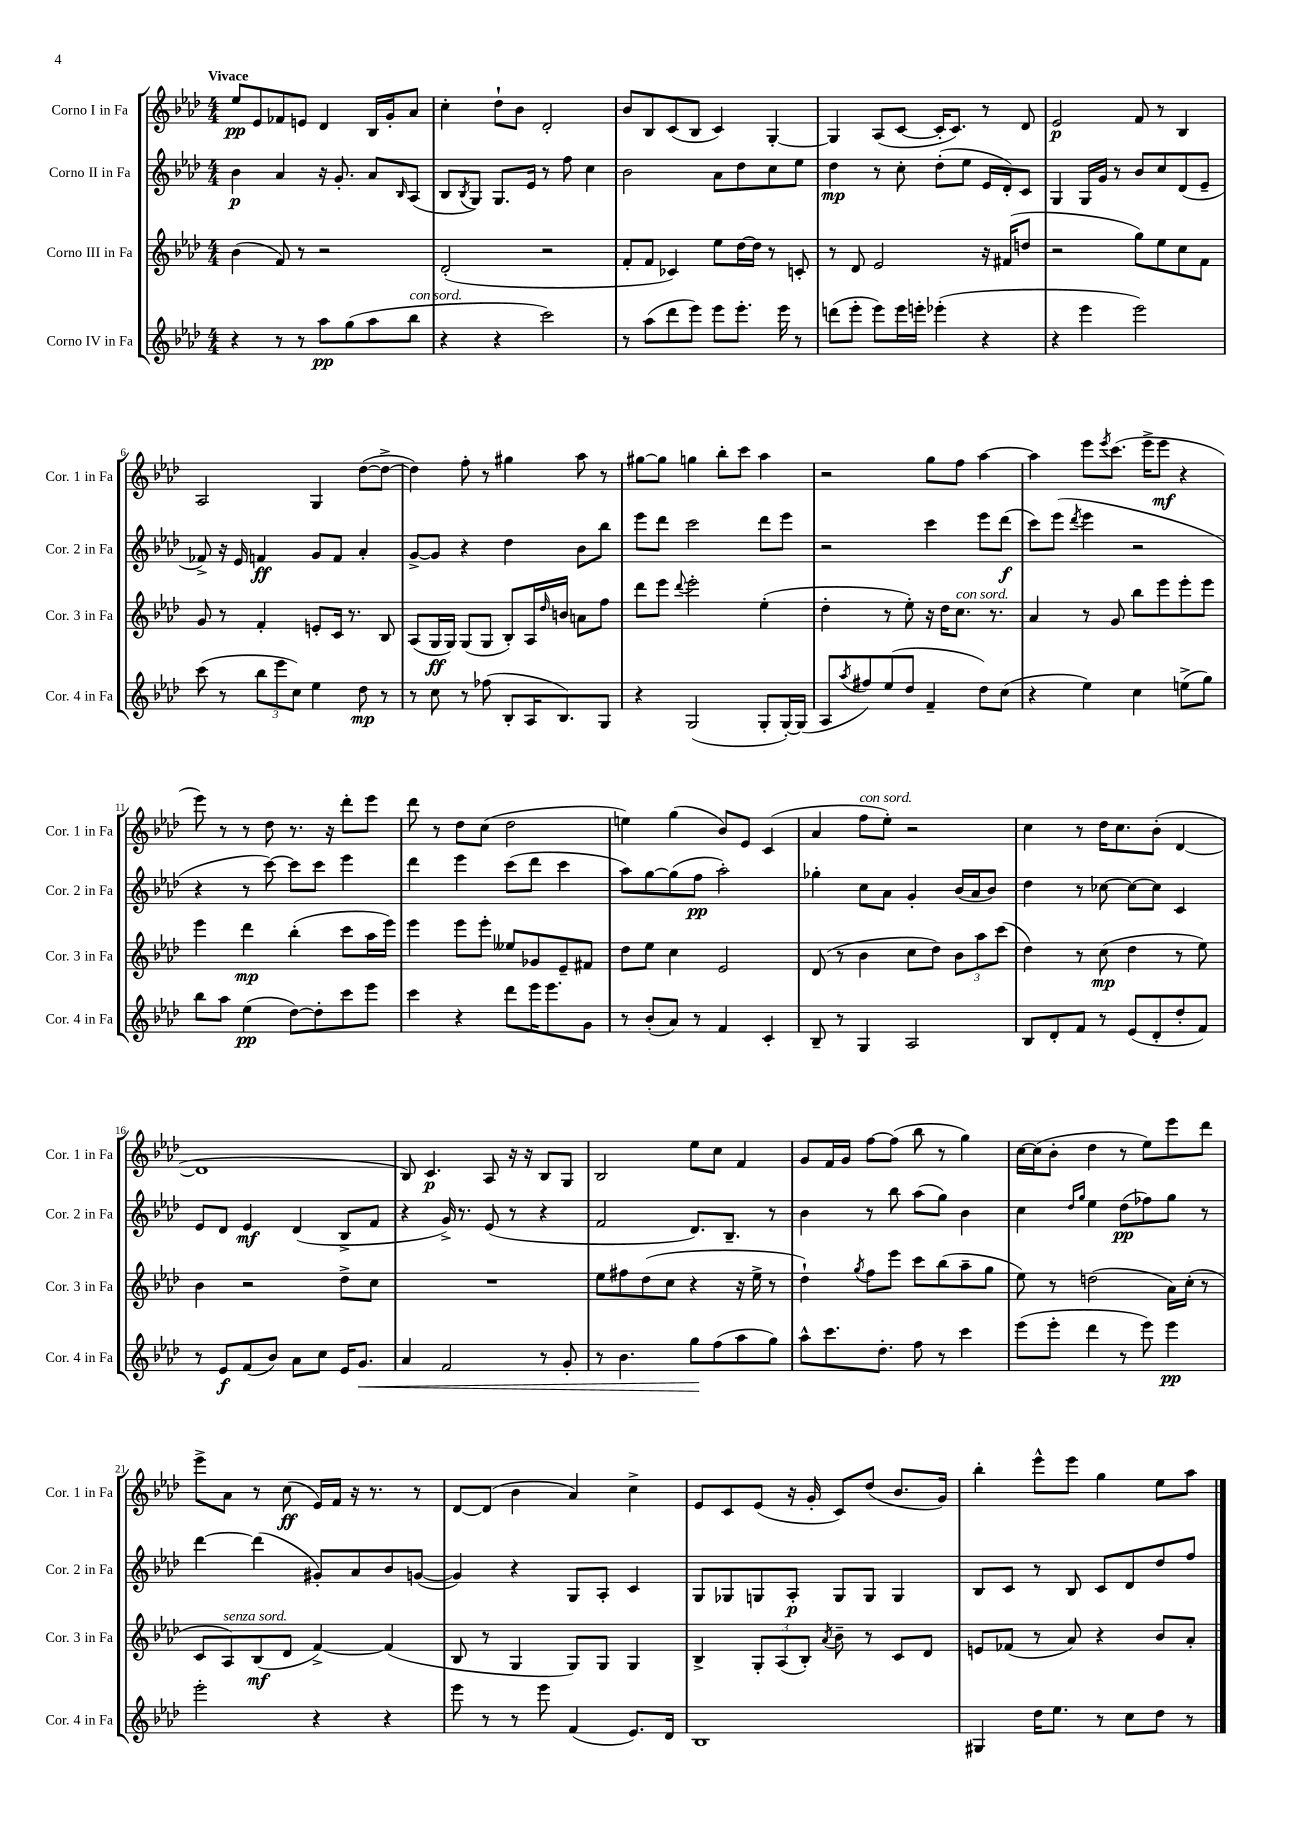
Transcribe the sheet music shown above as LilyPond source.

<<
\new StaffGroup <<
\new Staff = "s0" \with { instrumentName = "Corno I in Fa" shortInstrumentName = "Cor. 1 in Fa" } {
    \clef treble \key aes \major \numericTimeSignature \time 4/4 \tempo "Vivace"
    ees''8\pp ees'8 fes'8 e'8 des'4 bes16 g'16-. aes'8 |
    c''4-. des''8-! bes'8 des'2-. |
    bes'8 bes8 c'8( bes8 c'4) g4~-. |
    g4 aes8( c'8~ c'16-. c'8.) r8 des'8 |
    ees'2\p f'8 r8 bes4 |
    aes2 g4 des''8~( des''8~-> |
    des''4) f''8-. r8 gis''4 aes''8 r8 |
    gis''8~ gis''8 g''4 bes''8-. c'''8 aes''4 |
    r2 g''8 f''8 aes''4~ |
    aes''4 ees'''8 \acciaccatura { ees'''8 } c'''8.( ees'''16-> ees'''8\mf r4 |
    ees'''8) r8 r8 des''8 r8. r16 des'''8-. ees'''8 |
    des'''8 r8 des''8 c''8( des''2 |
    e''4) g''4( bes'8) ees'8 c'4( |
    aes'4 f''8^\markup { \italic "con sord." } ees''8-.) r2 |
    c''4 r8 des''16 c''8. bes'8-.( des'4~ |
    des'1 |
    bes8) c'4.\p aes8 r16 r16 bes8 g8 |
    bes2 ees''8 c''8 f'4 |
    g'8 f'16 g'16 f''8~ f''8( bes''8 r8 g''4) |
    c''16~ c''16( bes'8-. des''4 r8 ees''8) ees'''8 des'''8 |
    ees'''8-> aes'8 r8 c''8\ff( ees'16) f'16 r16 r8. r8 |
    des'8~ des'8( bes'4 aes'4) c''4-> |
    ees'8 c'8 ees'8( r16 g'16-. c'8) des''8( bes'8. g'16) |
    bes''4-. ees'''8-^ ees'''8 g''4 ees''8 aes''8 \bar "|." |
}
\new Staff = "s1" \with { instrumentName = "Corno II in Fa" shortInstrumentName = "Cor. 2 in Fa" } {
    \clef treble \key aes \major \numericTimeSignature \time 4/4
    bes'4\p aes'4 r16 g'8.-. aes'8 \grace { bes16 } aes8( |
    bes8 \acciaccatura { bes8 } g8) g8. ees'16 r8 f''8 c''4 |
    bes'2 aes'8 des''8 c''8 ees''8 |
    des''4\mp r8 c''8-. des''8-.( ees''8 ees'16 des'16-.) c'8 |
    g4 g16 g'16 r8 bes'8 c''8 des'8( ees'8-- |
    fes'8->) r16 ees'16 f'4\ff g'8 f'8 aes'4-. |
    g'8~-> g'8 r4 des''4 bes'8 bes''8 |
    ees'''8 des'''8 c'''2 des'''8 ees'''8 |
    r2 c'''4 ees'''8 des'''8\f( |
    c'''8) ees'''8( \acciaccatura { des'''8 } ees'''4 r2 |
    r4 r8 c'''8~) c'''8 c'''8 ees'''4 |
    des'''4 ees'''4 c'''8( des'''8 c'''4 |
    aes''8) g''8~ g''8( f''8\pp aes''2-.) |
    ges''4-. c''8 aes'8 g'4-. bes'16( aes'16 bes'8) |
    des''4 r8 ces''8~ ces''8~ ces''8 c'4 |
    ees'8 des'8 ees'4\mf des'4( bes8-> f'8 |
    r4 g'16->) r8. ees'8( r8 r4 |
    f'2 des'8.) bes8.-- r8 |
    bes'4 r8 bes''8 aes''8( g''8) bes'4 |
    c''4 \grace { des''16 g''16 } ees''4 des''8\pp( fes''8) g''8 r8 |
    des'''4~ des'''4( gis'8-.) aes'8 bes'8 g'8~( |
    g'4) r4 g8 aes8-. c'4 |
    g8 ges8 g8 aes8-.\p g8 g8 g4 |
    bes8 c'8 r8 bes8 c'8 des'8 des''8 f''8 \bar "|." |
}
\new Staff = "s2" \with { instrumentName = "Corno III in Fa" shortInstrumentName = "Cor. 3 in Fa" } {
    \clef treble \key aes \major \numericTimeSignature \time 4/4
    bes'4( f'8) r8 r2 |
    des'2-.( r2 |
    f'8-. f'8 ces'4) ees''8 des''16~ des''16 r8 c'8-. |
    r8 des'8 ees'2 r16 fis'16( d''8 |
    r2 g''8) ees''8 c''8 f'8 |
    g'8 r8 f'4-. e'8-. c'16 r8. bes8 |
    aes8( g16\ff g16) g8( g8 bes8-.) aes16 \grace { des''16 } b'16 a'8 f''8 |
    des'''8 ees'''8 \appoggiatura { des'''8 } ees'''2-. ees''4-.( |
    des''4-. r8 ees''8-.) r16 des''16 c''8.^\markup { \italic "con sord." } r8. |
    aes'4 r8 g'8 bes''8 ees'''8 ees'''8-. ees'''8 |
    ees'''4 des'''4\mp bes''4-.( c'''8 aes''16 ees'''16) |
    ees'''4 ees'''8 ees'''8-. eeses''8 ges'8 ees'8-- fis'8 |
    des''8 ees''8 c''4 ees'2 |
    des'8( r8 bes'4 c''8 des''8) \tuplet 3/2 { bes'8 aes''8 c'''8( } |
    des''4) r8 c''8\mp( des''4 r8 ees''8) |
    bes'4 r2 des''8-> c''8 |
    R1 |
    ees''8 fis''8 des''8( c''8 r4 r16 ees''16-> r8 |
    des''4-!) \acciaccatura { g''8 } f''8 ees'''8 c'''8 bes''8( aes''8-- g''8 |
    ees''8) r8 d''2( aes'16) c''16-.( r8 |
    c'8 aes8^\markup { \italic "senza sord." }) bes8\mf( des'8 f'4~->) f'4( |
    bes8 r8 g4 g8) g8 g4 |
    bes4-> \tuplet 3/2 { g8-. aes8( bes8-.) } \acciaccatura { aes'8 } bes'8-- r8 c'8 des'8 |
    e'8 fes'8( r8 aes'8) r4 bes'8 aes'8-. \bar "|." |
}
\new Staff = "s3" \with { instrumentName = "Corno IV in Fa" shortInstrumentName = "Cor. 4 in Fa" } {
    \clef treble \key aes \major \numericTimeSignature \time 4/4
    r4 r8 r8 aes''8\pp g''8( aes''8 bes''8^\markup { \italic "con sord." } |
    r4 r4 c'''2) |
    r8 aes''8( des'''8 ees'''8) ees'''8 ees'''8.-. ees'''16 r8 |
    d'''8( ees'''8-. ees'''8) ees'''16 e'''16-. ees'''4-.( r4 |
    r4 ees'''4 ees'''2) |
    c'''8( r8 \tuplet 3/2 { bes''8 ees'''8 c''8) } ees''4 des''8\mp r8 |
    r8 c''8 r8 fes''8( bes8-. aes16 bes8.) g8 |
    r4 g2( g8-. g16~-.) g16( |
    aes8 \acciaccatura { aes''8 } fis''8) ees''8( des''8 f'4-- des''8) c''8( |
    r4 ees''4) c''4 e''8->( g''8) |
    bes''8 aes''8 ees''4\pp( des''8~) des''8-. c'''8 ees'''8 |
    c'''4 r4 des'''8 ees'''16 ees'''8. g'8 |
    r8 bes'8-.( aes'8) r8 f'4 c'4-. |
    bes8-- r8 g4 aes2 |
    bes8 des'8-. f'8 r8 ees'8( des'8-. des''8-. f'8) |
    r8 ees'8\f f'8( bes'8) aes'8 c''8 ees'16 g'8.\< |
    aes'4 f'2 r8 g'8-. |
    r8 bes'4. g''8\! f''8( aes''8 g''8) |
    aes''8-^ c'''8. des''8.-. f''8 r8 c'''4 |
    ees'''8( ees'''8-. des'''4 r8 ees'''8) ees'''4\pp |
    ees'''2-. r4 r4 |
    ees'''8 r8 r8 ees'''8 f'4( ees'8.) des'16 |
    bes1 |
    gis4 des''16 ees''8. r8 c''8 des''8 r8 \bar "|." |
}
>>
>>
